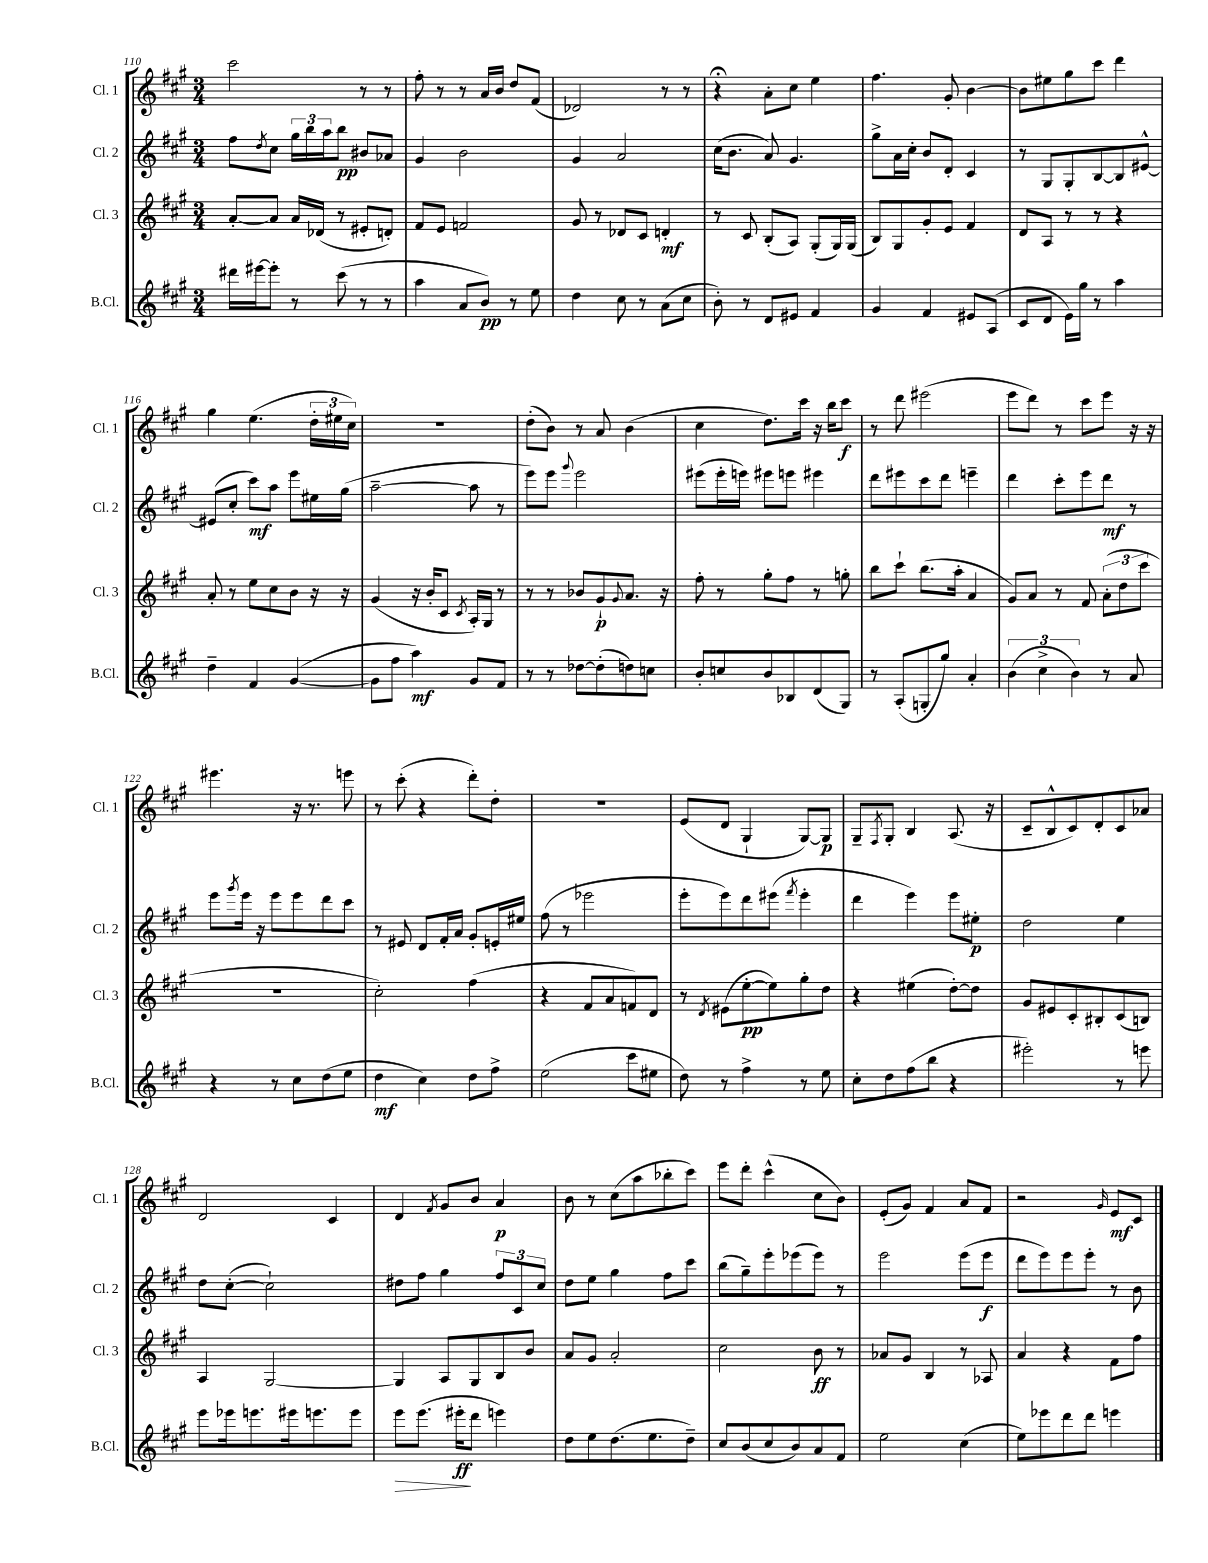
<<
\new StaffGroup <<
\new Staff = "s0" \with { instrumentName = "Cl. 1" shortInstrumentName = "Cl. 1" } {
    \clef treble \key a \major \numericTimeSignature \time 3/4
    cis'''2 r8 r8 |
    fis''8-. r8 r8 a'16 b'16 d''8 fis'8( |
    des'2) r8 r8 |
    r4\fermata a'8-. cis''8 e''4 |
    fis''4. gis'8-. b'4~ |
    b'8 eis''8 gis''8 cis'''8 d'''4 |
    gis''4 e''4.( \tuplet 3/2 { d''16-. eis''16 cis''16) } |
    R2. |
    d''8-.( b'8) r8 a'8 b'4( |
    cis''4 d''8.) cis'''16 r16 b''16 cis'''8\f |
    r8 d'''8 eis'''2( |
    e'''8 d'''8) r8 cis'''8 e'''8 r16 r16 |
    eis'''4. r16 r8. e'''8 |
    r8 cis'''8-.( r4 d'''8-.) d''8-. |
    R2. |
    e'8( d'8 gis4-! gis8~) gis8\p |
    gis8-- \acciaccatura { fis8 } gis8-. b4 a8.( r16 |
    cis'8-- b8-^ cis'8) d'8-. cis'8 aes'8 |
    d'2 cis'4 |
    d'4 \acciaccatura { fis'8 } gis'8 b'8 a'4\p |
    b'8 r8 cis''8( a''8 bes''8-. cis'''8) |
    e'''8 d'''8-. cis'''4-^( cis''8 b'8) |
    e'8-.( gis'8) fis'4 a'8 fis'8 |
    r2 \grace { gis'16 } e'8\mf cis'8 \bar "|." |
}
\new Staff = "s1" \with { instrumentName = "Cl. 2" shortInstrumentName = "Cl. 2" } {
    \clef treble \key a \major \numericTimeSignature \time 3/4
    fis''8 \acciaccatura { d''8 } cis''8 \tuplet 3/2 { gis''16 b''16 a''16 } b''8\pp bis'8 aes'8 |
    gis'4 b'2 |
    gis'4 a'2 |
    cis''16( b'8. a'8) gis'4. |
    gis''8-> a'16 cis''16-. b'8 d'8-. cis'4 |
    r8 gis8 gis8-. b8~ b8 eis'8~-^ |
    eis'8( cis''8-. cis'''8\mf) a''8 e'''8 eis''16 gis''16( |
    a''2~-- a''8 r8 |
    e'''8) e'''8 \appoggiatura { gis'''8 } e'''2 |
    eis'''8( eis'''16-. e'''16) eis'''8 e'''8 eis'''4 |
    d'''8 eis'''8 cis'''8 d'''8 e'''4-- |
    d'''4 cis'''8-. e'''8 d'''8\mf r8 |
    e'''8 \acciaccatura { gis'''8 } e'''16 r16 e'''8 e'''8 d'''8 cis'''8 |
    r8 eis'8 d'8 fis'16-. a'16 gis'8-. e'16-. eis''16 |
    fis''8( r8 ees'''2 |
    e'''8-. e'''8) d'''8 eis'''8( \acciaccatura { fis'''8 } eis'''4-. |
    d'''4 e'''4) e'''8 eis''8-.\p |
    d''2 e''4 |
    d''8 cis''8~-.( cis''2-!) |
    dis''8 fis''8 gis''4 \tuplet 3/2 { fis''8 cis'8 cis''8 } |
    d''8 e''8 gis''4 fis''8 cis'''8 |
    b''8( gis''8--) e'''8-. ees'''8( ees'''8) r8 |
    e'''2 e'''8( e'''8\f |
    d'''8 e'''8) e'''8 e'''8-. r8 b'8 \bar "|." |
}
\new Staff = "s2" \with { instrumentName = "Cl. 3" shortInstrumentName = "Cl. 3" } {
    \clef treble \key a \major \numericTimeSignature \time 3/4
    a'8~-. a'8 a'16 des'16( r8 eis'8-. d'8-.) |
    fis'8 e'8 f'2 |
    gis'8 r8 des'8 cis'8 d'4-.\mf |
    r8 cis'8 b8-.( a8) gis8-.( gis16) gis16( |
    b8) gis8 gis'8-. e'8 fis'4 |
    d'8 a8 r8 r8 r4 |
    a'8-. r8 e''8 cis''8 b'8 r16 r16 |
    gis'4( r16 b'16-. cis'8 \acciaccatura { cis'8 } a16-.) gis16 r8 |
    r8 r8 bes'8 gis'8-!\p \appoggiatura { gis'8 } a'8. r16 |
    fis''8-. r8 gis''8-. fis''8 r8 g''8-. |
    b''8 cis'''8-! b''8.( a''16-. a'4 |
    gis'8) a'8 r8 fis'8 \tuplet 3/2 { a'8-.( d''8 cis'''8 } |
    R2. |
    cis''2-.) fis''4( |
    r4 fis'8 a'8 f'8) d'8 |
    r8 \acciaccatura { d'8 } eis'8( e''8~-.\pp e''8) gis''8-. d''8 |
    r4 eis''4( d''8~-.) d''8 |
    gis'8 eis'8 cis'8-. bis8-. cis'8( b8) |
    a4 gis2~ |
    gis4 a8 gis8 b8 b'8 |
    a'8 gis'8 a'2-. |
    cis''2 b'8\ff r8 |
    aes'8 gis'8 b4 r8 aes8 |
    a'4 r4 fis'8 fis''8 \bar "|." |
}
\new Staff = "s3" \with { instrumentName = "B.Cl." shortInstrumentName = "B.Cl." } {
    \clef treble \key a \major \numericTimeSignature \time 3/4
    dis'''16 eis'''16~ eis'''8-. r8 cis'''8( r8 r8 |
    a''4 a'8 b'8\pp) r8 e''8 |
    d''4 cis''8 r8 a'8( cis''8 |
    b'8-.) r8 d'8 eis'8 fis'4 |
    gis'4 fis'4 eis'8 a8( |
    cis'8 d'8 e'16) gis''16 r8 a''4 |
    d''4-- fis'4 gis'4~( |
    gis'8 fis''8 a''4\mf) gis'8 fis'8 |
    r8 r8 des''8~ des''8-.( d''8) c''8 |
    b'8-. c''8 b'8 bes8 d'8( gis8) |
    r8 a8-.( g8-. gis''8) a'4-. |
    \tuplet 3/2 { b'4( cis''4-> b'4) } r8 a'8 |
    r4 r8 cis''8 d''8( e''8 |
    d''4\mf cis''4) d''8 fis''8-> |
    e''2( cis'''8 eis''8 |
    d''8) r8 fis''4-> r8 e''8 |
    cis''8-. d''8 fis''8( b''8 r4 |
    eis'''2-.) r8 e'''8 |
    e'''8 ees'''16 e'''8. eis'''16 e'''8. e'''8 |
    e'''8\> e'''8.( eis'''16-.\ff\! d'''8 e'''4) |
    d''8 e''8 d''8.( e''8. d''8--) |
    cis''8 b'8( cis''8 b'8) a'8 fis'8 |
    e''2 cis''4( |
    e''8) ees'''8 d'''8 d'''8 e'''4 \bar "|." |
}
>>
>>
\layout { \context { \Score currentBarNumber = #110 } }
